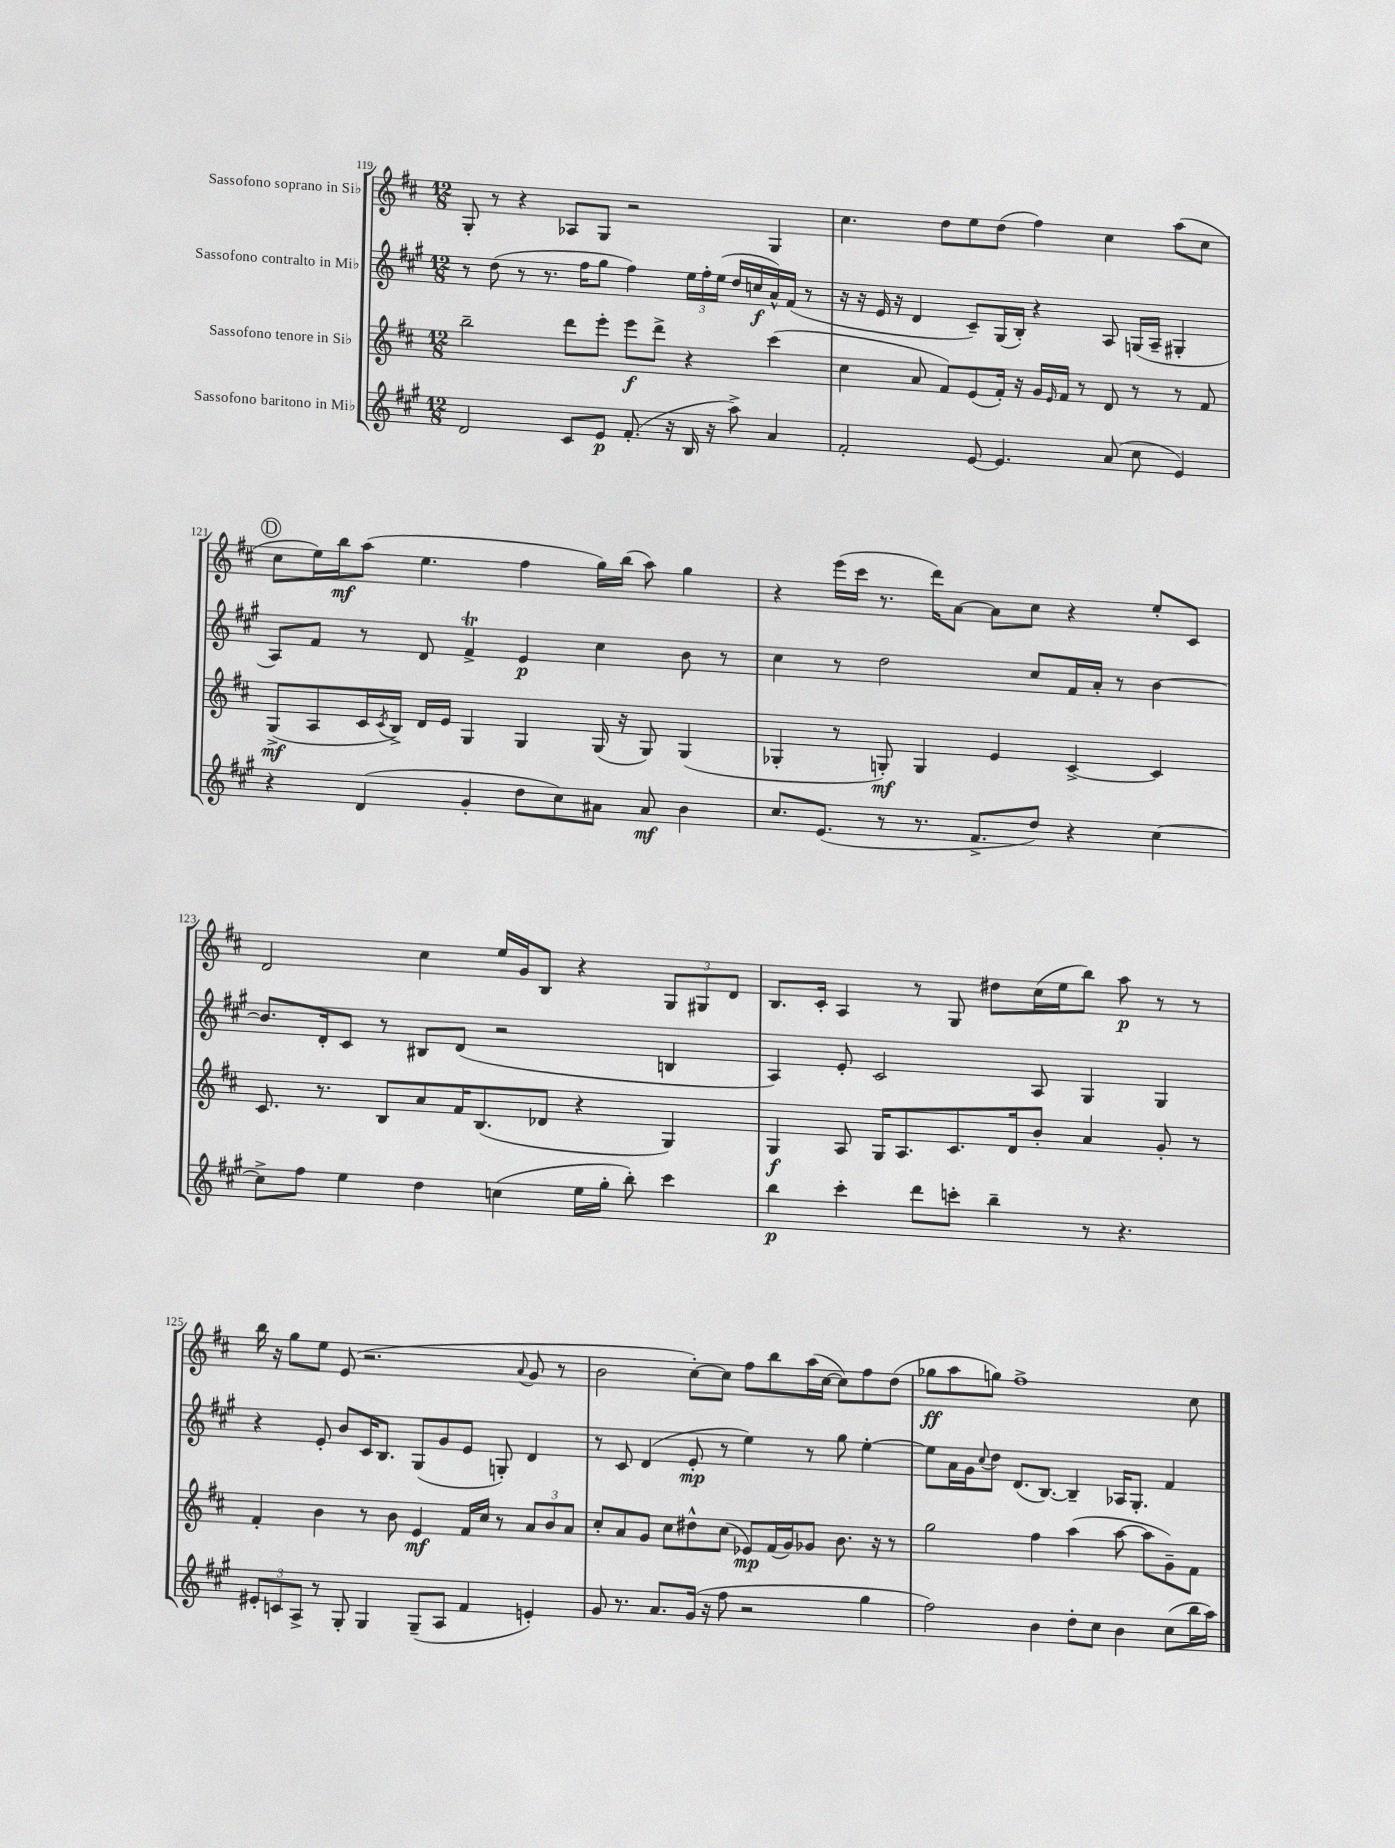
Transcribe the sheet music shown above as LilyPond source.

<<
\new StaffGroup <<
\new Staff = "s0" \with { instrumentName = "Sassofono soprano in Sib" } {
    \clef treble \key d \major \numericTimeSignature \time 12/8
    g8-. r8 r4 aes8 g8 r2 g4 |
    cis''4. d''8 e''8 d''8( fis''4) cis''4 a''8( cis''8 |
    \mark \markup { \circle "D" } cis''8 e''16) b''16\mf a''8( e''4. fis''4 g''16) b''16( a''8) g''4 |
    r4 e'''16( cis'''16 r8. d'''16) a'8~ a'8 cis''8 r4 e''8-. cis'8 |
    d'2 cis''4 e''16 g'16 b8 r4 \tuplet 3/2 { g8 gis8 d'8 } |
    b8. cis'16-. a4 r8 g8 dis''8 cis''16( e''16 b''8) a''8\p r8 r8 |
    b''16 r16 g''8 e''8 e'8( r2. \appoggiatura { a'8 } g'8 r8 |
    b'2 cis''8~-.) cis''8 fis''8 b''8 a''16( cis''16~ cis''8) fis''8 d''8( |
    ges''8\ff a''8 g''8) fis''1-> cis''8 \bar "|." |
}
\new Staff = "s1" \with { instrumentName = "Sassofono contralto in Mib" } {
    \clef treble \key a \major \numericTimeSignature \time 12/8
    r8 d''8( r8 r8. fis''16 gis''8 fis''4) \tuplet 3/2 { e''16 fis''16-. e''16( } d''16 c''16\f a'16-^) fis'16( r8 |
    r16 r16 e'16 r16 d'4 cis'8--) gis16( b16-.) r4 a8 g16( a16-- gis4-. |
    \mark \markup { \circle "D" } a8) fis'8 r8 d'8 fis'4->\trill e'4\p cis''4 b'8 r8 |
    cis''4 r8 d''2 cis''8 fis'16 a'16-. r8 b'4~ |
    b'8. d'16-. cis'8 r8 bis8 d'8( r2 b4 |
    a4) e'8-. cis'2 a8 gis4 gis4 |
    r4 e'8-. b'8 cis'16 b8. gis8( gis'8 e'8 g8-.) d'4 |
    r8 cis'8 d'4( e'8-.\mp r8 e''4) r8 gis''8 e''4~-. |
    e''8 a'16 gis'16 \appoggiatura { cis''8 } d''8 d'8.( b8.~) b4-- aes16 gis8.-. fis'4 \bar "|." |
}
\new Staff = "s2" \with { instrumentName = "Sassofono tenore in Sib" } {
    \clef treble \key d \major \numericTimeSignature \time 12/8
    b''2-- d'''8 e'''8-. e'''8\f d'''8-> r4 cis'''4( |
    cis''4 a'8 fis'8) e'8( fis'16-.) r16 g'16 \grace { e'16 } fis'16 r8 d'8 r8 r8 fis'8 |
    \mark \markup { \circle "D" } g8->\mf( a8 cis'16 \acciaccatura { cis'8 } b16->) d'16 e'16 g4 g4 g16( r16 g8) g4( |
    ges4-. r8 g8-.\mf) g4 e'4 cis'4~-> cis'4 |
    cis'8. r8. b8 a'8 fis'16 b8.( des'8 r4 g4) |
    g4\f a8 g16 a8. cis'8. d'16 b'8-. a'4 g'8-. r8 |
    fis'4-. b'4 r8 b'8 e'4\mf fis'16 cis''16 r8 \tuplet 3/2 { a'8 b'8 a'8 } |
    cis''8-. a'8 g'8 cis''8 dis''8-^ cis''8( ees'8\mp) fis'16( g'16) ges'8 b'8. r16 r8 |
    g''2 fis''4 a''4( a''8~ a''8 g'8--) fis'8 \bar "|." |
}
\new Staff = "s3" \with { instrumentName = "Sassofono baritono in Mib" } {
    \clef treble \key a \major \numericTimeSignature \time 12/8
    d'2 cis'8 e'8\p fis'8.-.( r16 b16 r16 a''8->) a'4 |
    fis'2-. e'8~ e'4. a'8( cis''8 e'4) |
    \mark \markup { \circle "D" } r4 d'4( gis'4-. d''8 cis''8) ais'8 ais'8\mf b'4 |
    cis''8. e'8.( r8 r8. fis'8.-> d''8) r4 cis''4~ |
    cis''8-> fis''8 e''4 d''4 c''4( e''16 gis''16-. b''8-.) cis'''4 |
    b''4\p cis'''4-. d'''8 c'''8-. b''4-- r8 r4. |
    \tuplet 3/2 { eis'8-. c'8 a8-> } r8 gis8-. gis4 gis8--( a8 fis'4 e'4-.) |
    gis'8 r8. a'8. gis'16( r16 fis''8 r2 gis''4 |
    fis''2) b'4 d''8-. cis''8 b'4 cis''8( b''16 a''16) \bar "|." |
}
>>
>>
\layout { \context { \Score currentBarNumber = #119 } }
